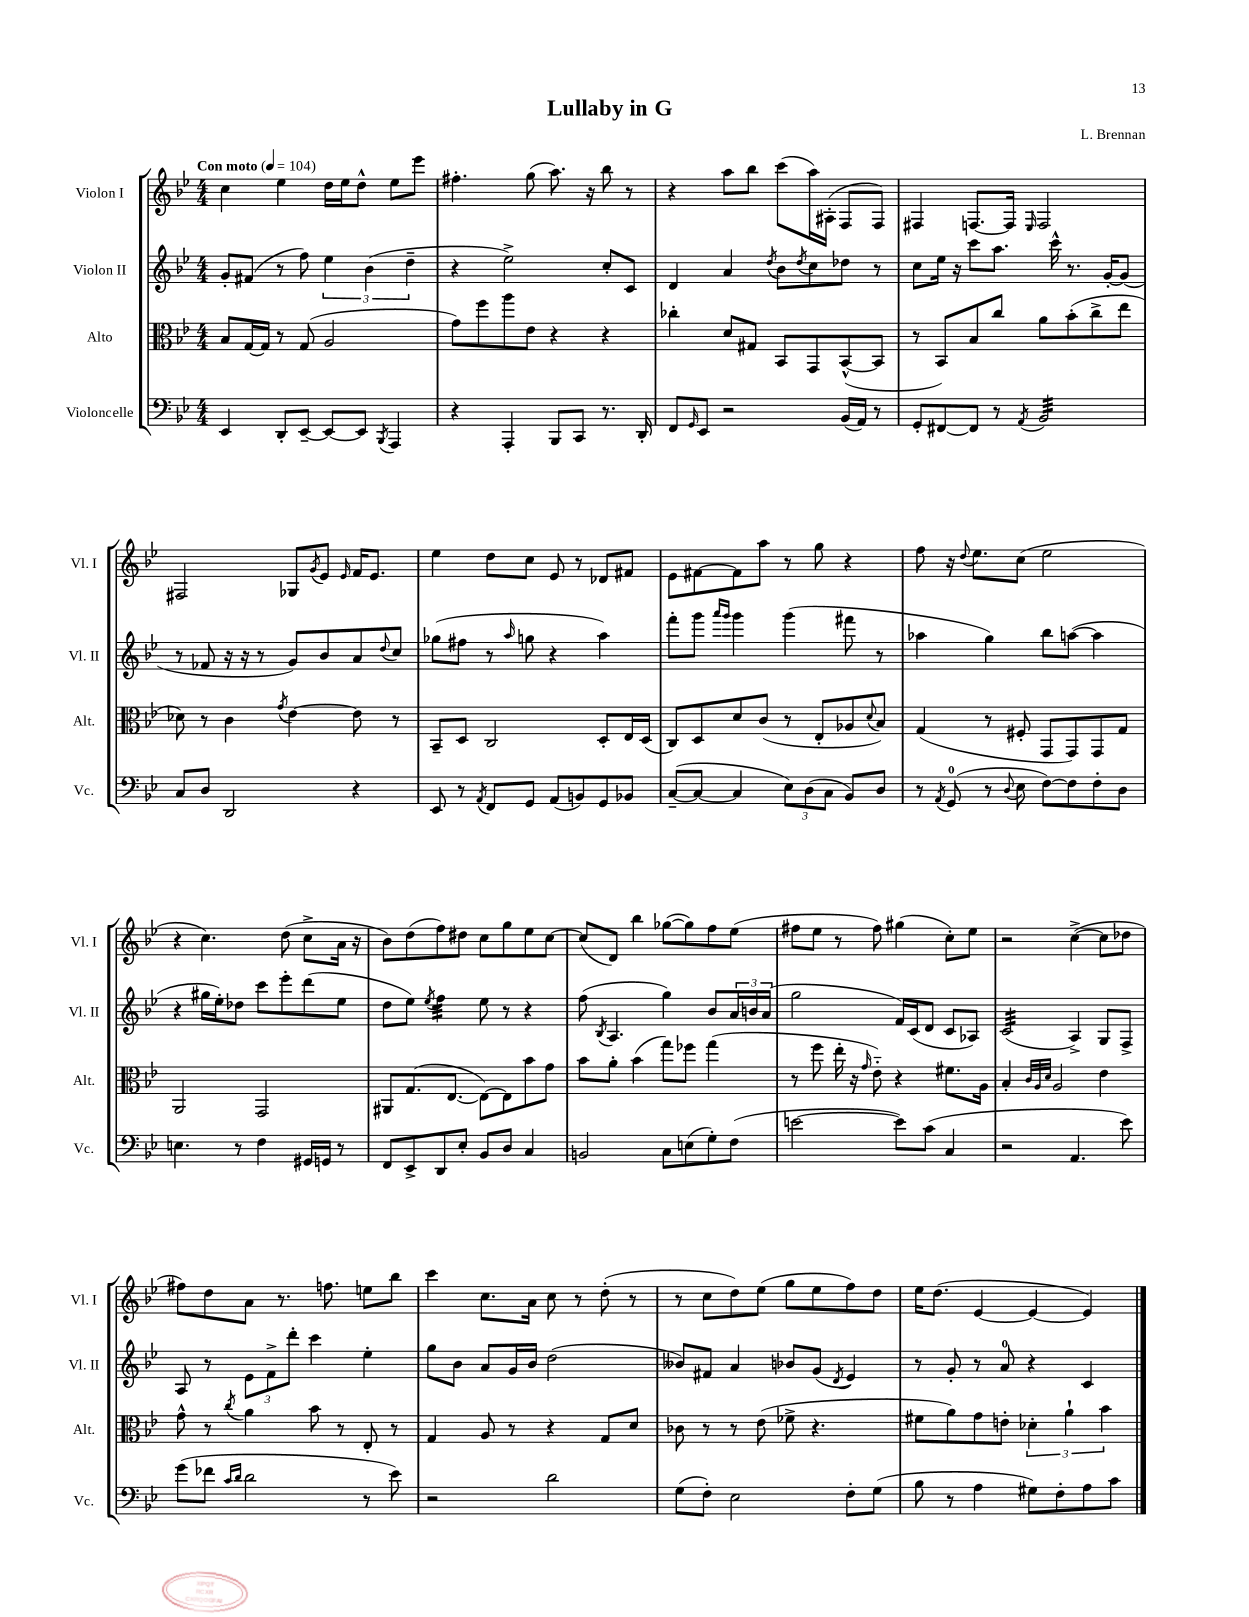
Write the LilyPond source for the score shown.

\header { title = "Lullaby in G" composer = "L. Brennan" }
<<
\new StaffGroup <<
\new Staff = "s0" \with { instrumentName = "Violon I" shortInstrumentName = "Vl. I" } {
    \clef treble \key bes \major \numericTimeSignature \time 4/4 \tempo "Con moto" 4 = 104
    c''4 ees''4 d''16 ees''16 d''8-^ ees''8 ees'''8 |
    fis''4.-. g''8( a''8.) r16 bes''8 r8 |
    r4 a''8 bes''8 c'''8( a''16) ais16-.( f8 f8) |
    fis4 f8.~ f16 \grace { ees16 } f2 |
    fis2 ges8 \acciaccatura { g'8 } ees'8 \grace { ees'16 } f'16 ees'8. |
    ees''4 d''8 c''8 ees'8 r8 des'8 fis'8 |
    ees'8 fis'8~ fis'8 a''8 r8 g''8 r4 |
    f''8 r16 \appoggiatura { d''8 } ees''8. c''8( ees''2 |
    r4 c''4.) d''8( c''8-> a'16 r16 |
    bes'8) d''8( f''8) dis''8 c''8 g''8 ees''8 c''8~ |
    c''8( d'8) bes''4 ges''8~( ges''8) f''8 ees''8( |
    fis''8 ees''8 r8 fis''8) gis''4( c''8-.) ees''8 |
    r2 c''4~->( c''8 des''8 |
    fis''8) d''8 a'8 r8. f''8. e''8 bes''8 |
    c'''4 c''8. a'16 c''8 r8 d''8-.( r8 |
    r8 c''8 d''8) ees''8( g''8 ees''8 f''8) d''8 |
    ees''16 d''8.( ees'4~ ees'4~ ees'4) \bar "|." |
}
\new Staff = "s1" \with { instrumentName = "Violon II" shortInstrumentName = "Vl. II" } {
    \clef treble \key bes \major \numericTimeSignature \time 4/4
    g'8-. fis'8( r8 f''8) \tuplet 3/2 { ees''4 bes'4( d''4-- } |
    r4 ees''2->) c''8-. c'8 |
    d'4 a'4 \acciaccatura { d''8 } bes'8 \acciaccatura { d''8 } c''8 des''8 r8 |
    c''8 ees''16 r16 c'''8 a''8. c'''16-^ r8. g'16~-. g'8( |
    r8 fes'8 r16 r16 r8 g'8) bes'8 a'8 \appoggiatura { d''8 } c''8 |
    ges''8( fis''8 r8 \grace { a''16 } g''8 r4 a''4) |
    f'''8-. g'''8 \grace { a'''16 g'''16 } g'''4 g'''4( fis'''8 r8 |
    aes''4 g''4) bes''8 a''8~( a''4 |
    r4 gis''16 ees''16-.) des''8 c'''8 ees'''8-. d'''8( ees''8 |
    d''8 ees''8) \acciaccatura { ees''8 } f''4:32 ees''8 r8 r4 |
    f''8( \acciaccatura { bes8 } a4. g''4) bes'8 \tuplet 3/2 { a'16 b'16 a'16( } |
    g''2 f'16) c'16( d'8 c'8 aes8) |
    c'2:32( a4->) g8 f8-> |
    a8 r8 \tuplet 3/2 { ees'8 f'8-> d'''8-. } c'''4 ees''4-. |
    g''8 bes'8 a'8 g'16 bes'16 d''2( |
    beses'8) fis'8 a'4 bes'8 g'8( \acciaccatura { d'8 } ees'4) |
    r8 g'8-. r8 a'8-0 r4 c'4 \bar "|." |
}
\new Staff = "s2" \with { instrumentName = "Alto" shortInstrumentName = "Alt." } {
    \clef alto \key bes \major \numericTimeSignature \time 4/4
    bes8 g16~ g16 r8 g8( a2 |
    g'8) f''8 a''8 ees'8 r4 r4 |
    ces''4-. d'8 gis8 bes,8 g,8 bes,8~-^( bes,8 |
    r8 bes,8) bes8 c''8 a'8 bes'8-.( c''8-> ees''8 |
    des'8) r8 c'4 \acciaccatura { g'8 } ees'4~ ees'8 r8 |
    bes,8-- d8 c2 d8-. ees16 d16( |
    c8) d8 d'8 c'8( r8 ees8-. aes8 \appoggiatura { d'8 } bes8) |
    g4( r8 fis8-. g,8 g,8) g,8 g8 |
    a,2 g,2 |
    ais,8 g8.( ees8.~ ees8~) ees8 bes'8 g'8 |
    bes'8 a'8-. bes'4( g''8) fes''8 g''4( |
    r8 f''8 ees''16-. r16 \grace { g'16 } ees'8-_) r4 fis'8. a16 |
    bes4-. \grace { c'32 a32 d'32 } a2 ees'4 |
    g'8-^ r8 \acciaccatura { c''8 } a'4 bes'8 r8 ees8-. r8 |
    g4 a8 r8 r4 g8 d'8 |
    ces'8 r8 r8 ees'8( fes'8-> r4. |
    fis'8 a'8) g'8 e'8-. \tuplet 3/2 { des'4-. a'4-! bes'4 } \bar "|." |
}
\new Staff = "s3" \with { instrumentName = "Violoncelle" shortInstrumentName = "Vc." } {
    \clef bass \key bes \major \numericTimeSignature \time 4/4
    ees,4 d,8-. ees,8~-- ees,8~ ees,8 \acciaccatura { bes,,8 } a,,4 |
    r4 a,,4-. bes,,8 c,8 r8. d,16-. |
    f,8 \grace { g,16 } ees,8 r2 bes,16( a,16) r8 |
    g,8-. fis,8~ fis,8 r8 \acciaccatura { a,8 } bes,2:32 |
    c8 d8 d,2 r4 |
    ees,8 r8 \acciaccatura { a,8 } f,8 g,8 a,8( b,8) g,8 bes,8 |
    c8~--( c8~ c4 \tuplet 3/2 { ees8) d8( c8 } bes,8) d8 |
    r8 \acciaccatura { a,8 } g,8-0( r8 \appoggiatura { d8 } ees8 f8~) f8 f8-. d8 |
    e4. r8 f4 gis,16 g,16 r8 |
    f,8 ees,8-> d,8 ees8-. bes,8 d8 c4 |
    b,2 c8 e8( g8-.) f8( |
    e'2~ e'8) c'8( c4 |
    r2 a,4. ees'8) |
    g'8( fes'8 \grace { c'16 d'16 } d'2 r8 ees'8) |
    r2 d'2 |
    g8( f8-.) ees2 f8-. g8( |
    bes8 r8 a4 gis8) f8-. a8 c'8 \bar "|." |
}
>>
>>
\layout { \context { \Score \remove "Bar_number_engraver" } }
